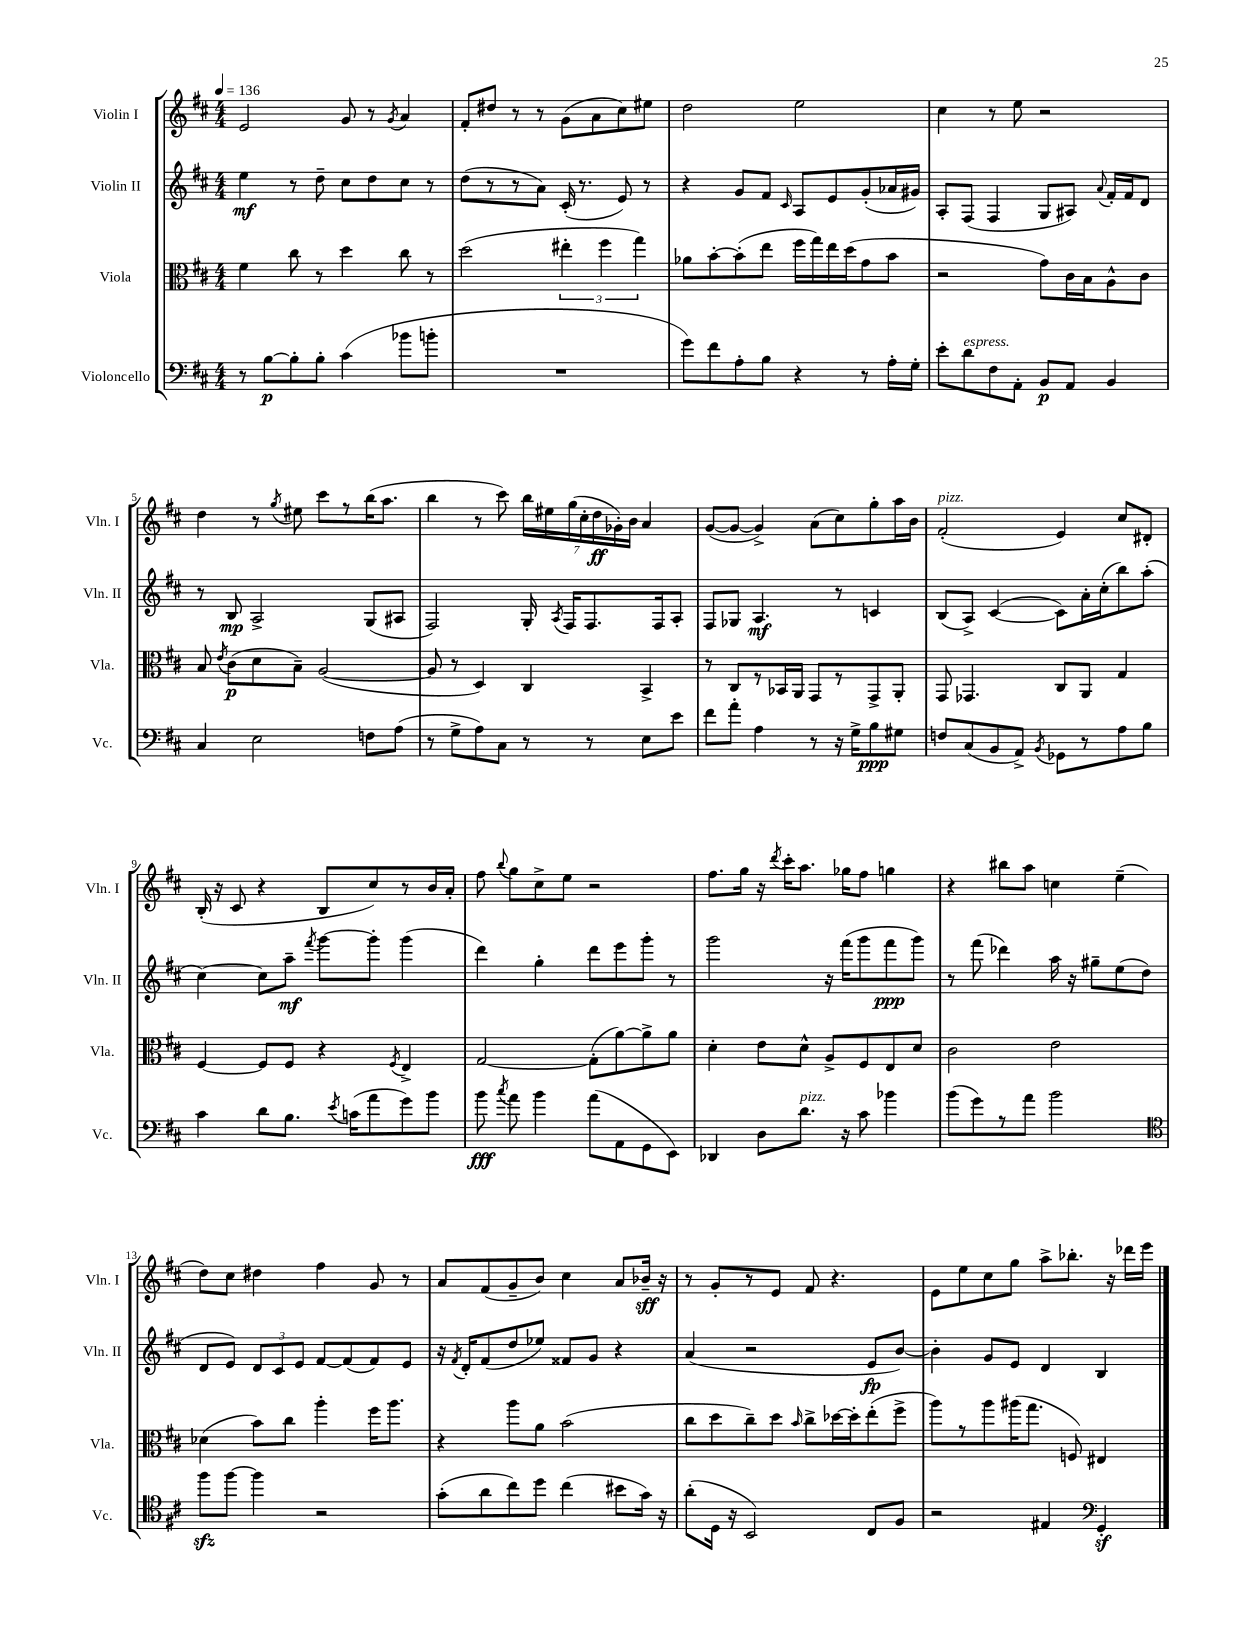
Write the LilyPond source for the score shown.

<<
\new StaffGroup <<
\new Staff = "s0" \with { instrumentName = "Violin I" shortInstrumentName = "Vln. I" } {
    \clef treble \key d \major \numericTimeSignature \time 4/4 \tempo 4 = 136
    \autoBeamOff e'2 g'8 r8 \acciaccatura { g'8 } a'4 |
    fis'8[-. dis''8] r8 r8 g'8[( a'8 cis''8) eis''8] |
    d''2 e''2 |
    cis''4 r8 e''8 r2 |
    d''4 r8 \acciaccatura { g''8 } eis''8 cis'''8[ r8 b''16( a''8.] |
    b''4 r8 cis'''8) \tuplet 7/4 { b''16[ eis''16 g''16( cis''16-. d''16\ff ges'16-.) b'16] } a'4 |
    g'8[~( g'8]~ g'4->) a'8[( cis''8) g''8-. a''16 b'16] |
    fis'2-.^\markup { \italic "pizz." }( e'4) cis''8[ dis'8]-. |
    b16-.( r16 cis'8 r4 b8[ cis''8) r8 b'16 a'16]-. |
    fis''8 \appoggiatura { b''8 } g''8[ cis''8-> e''8] r2 |
    fis''8.[ g''16] r16 \acciaccatura { d'''8 } cis'''16[-. a''8.] ges''16[ fis''8] g''4 |
    r4 bis''8[ a''8] c''4 e''4--( |
    d''8[) cis''8] dis''4 fis''4 g'8 r8 |
    a'8[ fis'8( g'8-- b'8]) cis''4 a'8[ bes'16]--\sff r16 |
    r8 g'8[-. r8 e'8] fis'8 r4. |
    e'8[ e''8 cis''8 g''8] a''8[-> bes''8.]-. r16 des'''16[ e'''16] \bar "|." |
}
\new Staff = "s1" \with { instrumentName = "Violin II" shortInstrumentName = "Vln. II" } {
    \clef treble \key d \major \numericTimeSignature \time 4/4
    \autoBeamOff e''4\mf r8 d''8-- cis''8[ d''8 cis''8] r8 |
    d''8[( r8 r8 a'8]) cis'16-.( r8. e'8) r8 |
    r4 g'8[ fis'8] \grace { cis'16 } a8[ e'8 g'8-.( aes'16 gis'16]) |
    a8[-. fis8]( fis4 g8[ ais8]) \appoggiatura { a'8 } fis'16[-. fis'16 d'8] |
    r8 b8\mp a2-> g8[( ais8] |
    fis2) g16-. \acciaccatura { a8 } fis16[ fis8. fis16 a8]-. |
    fis8[ ges8] a4.\mf r8 c'4 |
    b8[( a8]->) cis'4~( cis'8[) a'16-. cis''16-.( b''8) a''8]-.( |
    cis''4~) cis''8[ a''8]--\mf \acciaccatura { fis'''8 } g'''8[~ g'''8]-. g'''4( |
    d'''4) g''4-. d'''8[ e'''8 g'''8]-. r8 |
    g'''2 r16 fis'''16[( g'''8 fis'''8\ppp g'''8]) |
    r8 fis'''8( des'''4) a''16 r16 gis''8[-- e''8( d''8] |
    d'8[ e'8]) \tuplet 3/2 { d'8[ cis'8 e'8] } fis'8[~ fis'8( fis'8) e'8] |
    r16 \acciaccatura { fis'8 } d'16[-. fis'8( d''8 ees''8]) fisis'8[ g'8] r4 |
    a'4( r2 e'8[\fp b'8]~) |
    b'4-. g'8[ e'8] d'4 b4 \bar "|." |
}
\new Staff = "s2" \with { instrumentName = "Viola" shortInstrumentName = "Vla." } {
    \clef alto \key d \major \numericTimeSignature \time 4/4
    \autoBeamOff fis'4 cis''8 r8 d''4 cis''8 r8 |
    d''2( \tuplet 3/2 { eis''4-. fis''4 g''4) } |
    aes'8[ b'8~-. b'8-.( e''8] fis''16[ g''16) e''16 d''16( g'8 b'8] |
    r2 g'8[) cis'16 b16 a8-^ cis'8] |
    b8 \acciaccatura { e'8 } cis'8[\p( d'8 b8]--) a2~( |
    a8 r8 d4) cis4 b,4-> |
    r8 cis8[ r8 bes,16 a,16] g,8[ r8 g,8-> a,8]-. |
    g,8 ges,4. cis8[ a,8] g4 |
    fis4~ fis8[ fis8] r4 \acciaccatura { fis8 } e4-> |
    g2~ g8[-.( a'8~) a'8-> a'8] |
    d'4-. e'8[ d'8]-^ a8[-> fis8 e8 d'8] |
    cis'2 e'2 |
    des'4( b'8[) cis''8] a''4-. fis''16[ a''8.] |
    r4 a''8[ a'8] b'2( |
    cis''8[ d''8 cis''8--) d''8] \grace { b'16 } cis''8[-> des''16~ des''16-. e''8-.( fis''8]-> |
    a''8[) r8 a''8 ais''16( g''8.] f8) eis4 \bar "|." |
}
\new Staff = "s3" \with { instrumentName = "Violoncello" shortInstrumentName = "Vc." } {
    \clef bass \key d \major \numericTimeSignature \time 4/4
    \autoBeamOff r8 b8[~\p b8-. b8]-. cis'4( bes'8[ b'8]-. |
    R1 |
    g'8[) fis'8 a8-. b8] r4 r8 a16[-. g16]-. |
    e'8[-. d'8^\markup { \italic "espress." } fis8 a,8]-. b,8[\p a,8] b,4 |
    cis4 e2 f8[ a8]( |
    r8 g8[-> a8) cis8] r8 r8 e8[ e'8] |
    fis'8[ a'8]-. a4 r8 r16 g16[-> b8\ppp gis8] |
    f8[ cis8( b,8 a,8]->) \acciaccatura { b,8 } ges,8[ r8 a8 b8] |
    cis'4 d'8[ b8.] \acciaccatura { e'8 } c'16[( a'8 g'8) b'8] |
    b'8\fff \acciaccatura { cis''8 } a'8 b'4 a'8[( a,8 g,8 e,8]) |
    des,4 d8[ d'8.]^\markup { \italic "pizz." } r16 cis'8 bes'4 |
    b'8[( g'8) r8 a'8] b'2 |
    \clef tenor fis''8[\sfz fis''8]~ fis''4 r2 |
    g'8[-.( a'8 cis''8) d''8] cis''4( bis'8[ g'16]) r16 |
    a'8[-.( d16] r16 b,2) cis8[ fis8] |
    r2 eis4 \clef bass g,4-.\sf \bar "|." |
}
>>
>>
